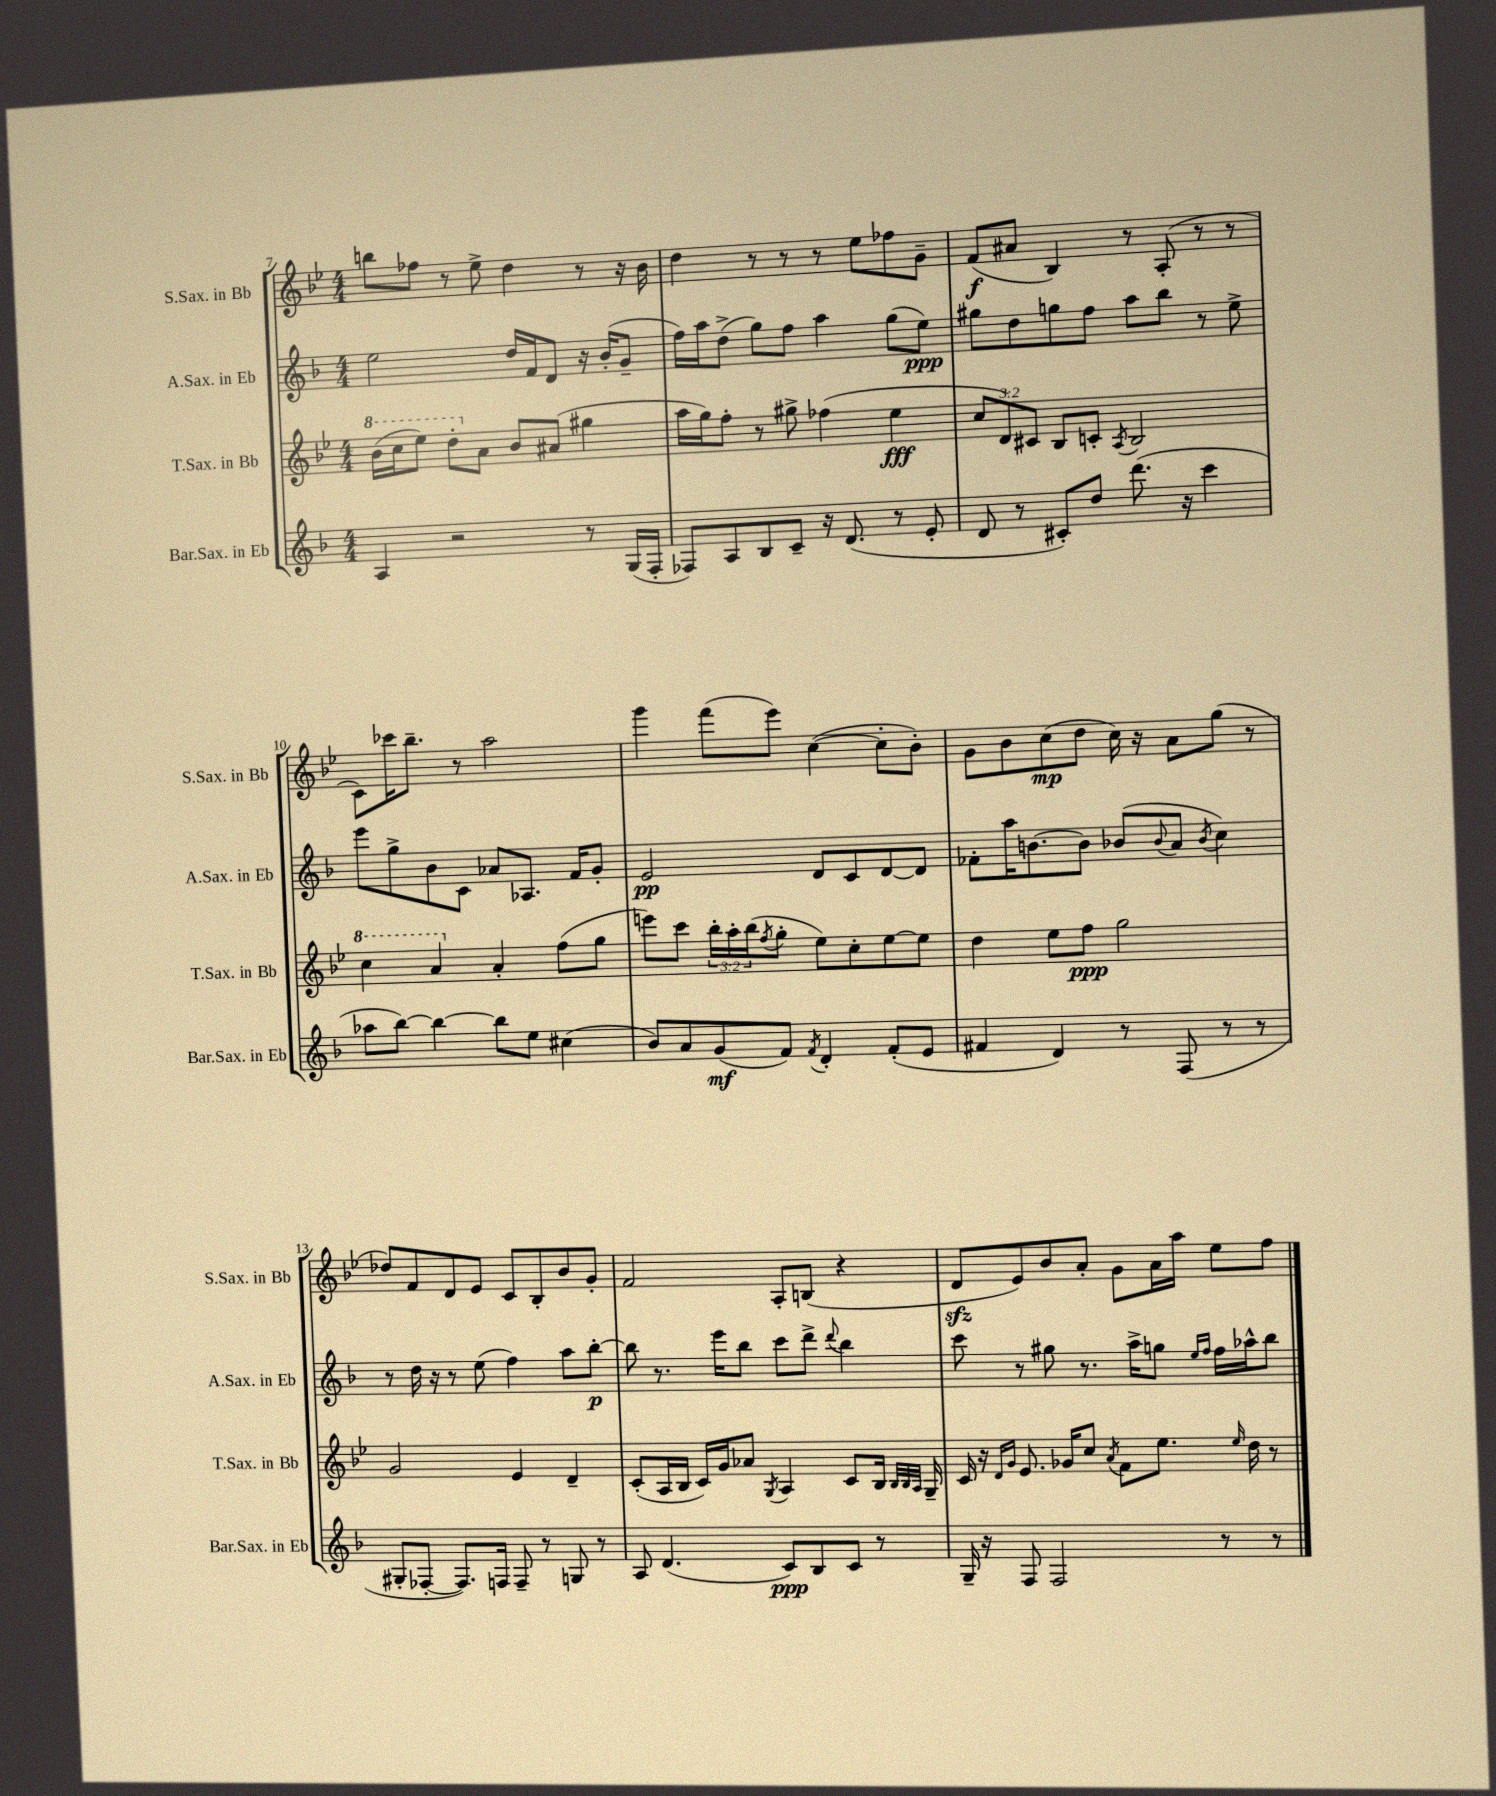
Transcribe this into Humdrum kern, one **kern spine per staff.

**kern	**kern	**kern	**kern
*staff4	*staff3	*staff2	*staff1
*clefG2	*clefG2	*clefG2	*clefG2
*k[b-]	*k[b-e-]	*k[b-]	*k[b-e-]
*M4/4	*M4/4	*M4/4	*M4/4
4A	(16bb-	2ee	8bb
.	16ccc	.	.
.	8eee-)	.	8ff-
2r	8ddd'	.	8r
.	8a	.	8ee-^
.	8b-	16dd	4dd
.	.	16f	.
.	(8a#	8d	.
8r	4gg#	16r	8r
.	.	(16b-'	.
(16G	.	8g~	16r
16F'	.	.	16b-
=	=	=	=
8F-)	16aa	16ff)	4dd
.	16gg)	16aa	.
8A	8ff'	(8dd^	.
8B-	8r	8gg)	8r
8c~	8gg#^	8ff	8r
16r	(4ff-	4aa	8r
(8.d	.	.	.
.	.	.	8ee-
8r	4ee-	(8gg	8ff-
8e'	.	8ee)	8g~
=	=	=	=
8d	12cc	8gg#	(8f
.	12d)	.	.
8r	.	8dd	8a#
.	12c#	.	.
8c#')	8B-	8gg	4B-)
8dd	8c'	8ff	.
.	8qA	.	.
(8.ddd	2B-	8aa	8r
.	.	8bb-	(8A'
16r	.	.	.
4ccc	.	8r	8r
.	.	8ee^	8r
=	=	=	=
8aa-	4ccc	8eee	8c)
[8bb-)	.	8gg^	16ccc-
.	.	.	8.bb-~
4bb-_	4aa	8b-	.
.	.	8c	8r
8bb-]	4a'	8a-	2aa
8ee	.	8.A-	.
(4cc#	(8ff	.	.
.	.	16f	.
.	8gg	8g'	.
=	=	=	=
8b-)	8eee)	2e	4ggg
8a	8ccc	.	.
(8g	24bb-'	.	(8fff
.	24aa'	.	.
.	(24bb-	.	.
.	8qff	.	.
8f)	8gg'	.	8eee-)
8qf	.	.	.
4d'	8ee-)	8d	([4cc
.	8cc'	8c	.
(8f'	[8ee-	[8d	8cc']
8e	8ee-]	8d]	8b-')
=	=	=	=
4f#	4dd	8f-'	8g
.	.	16aa	8b-
.	.	[8.b	.
4d)	8ee-	.	(8cc
.	8ff	8b]	8dd
8r	2gg	(8b-	16cc)
.	.	.	16r
.	.	8qqb-	.
(8F	.	8a	8a
.	.	8qb-	.
8r	.	4cc)	(8gg
8r	.	.	8r
=	=	=	=
8G#'	2g	8r	8dd-)
[8F-'	.	16dd	8f
.	.	16r	.
8.F-])	.	8r	8d
.	.	(8ee	8e-
16F	.	.	.
8F~	4e-	4ff)	8c
8r	.	.	8B-'
8G	4d~	8aa	8b-
8r	.	[8bb-'	8g'
=	=	=	=
8A	(8c'	8bb-]	2f
(4.d	16A	8.r	.
.	16B-	.	.
.	16c)	.	.
.	16g	16eee	.
.	8a-	8bb-	.
.	8qG	.	.
8c)	4A	8ccc	8A'
8B-	.	8ddd^	(8B
.	.	8qqddd	.
8c	8c	4bb-	4r
8r	16B-	.	.
.	32qqB-	.	.
.	32qqB-	.	.
.	32qqA	.	.
.	16G~	.	.
=	=	=	=
16G~	16c	8ccc	8d
16r	16r	.	.
.	16qqd	.	.
.	16qqg	.	.
8F	8.e-	8r	8e-)
2F	.	8gg#	8b-
.	16g-	.	.
.	8cc	8.r	8a'
.	8qa	.	.
.	8f	.	8g
.	.	16aa^	.
.	8.ee-	8gg	16a
.	.	.	16aa
.	.	16qqee	.
.	.	16qqff	.
8r	.	16ff	8ee-
.	16qqee-	.	.
.	16dd	16aa-^^	.
8r	8r	8bb-	8ff
==	==	==	==
*-	*-	*-	*-
